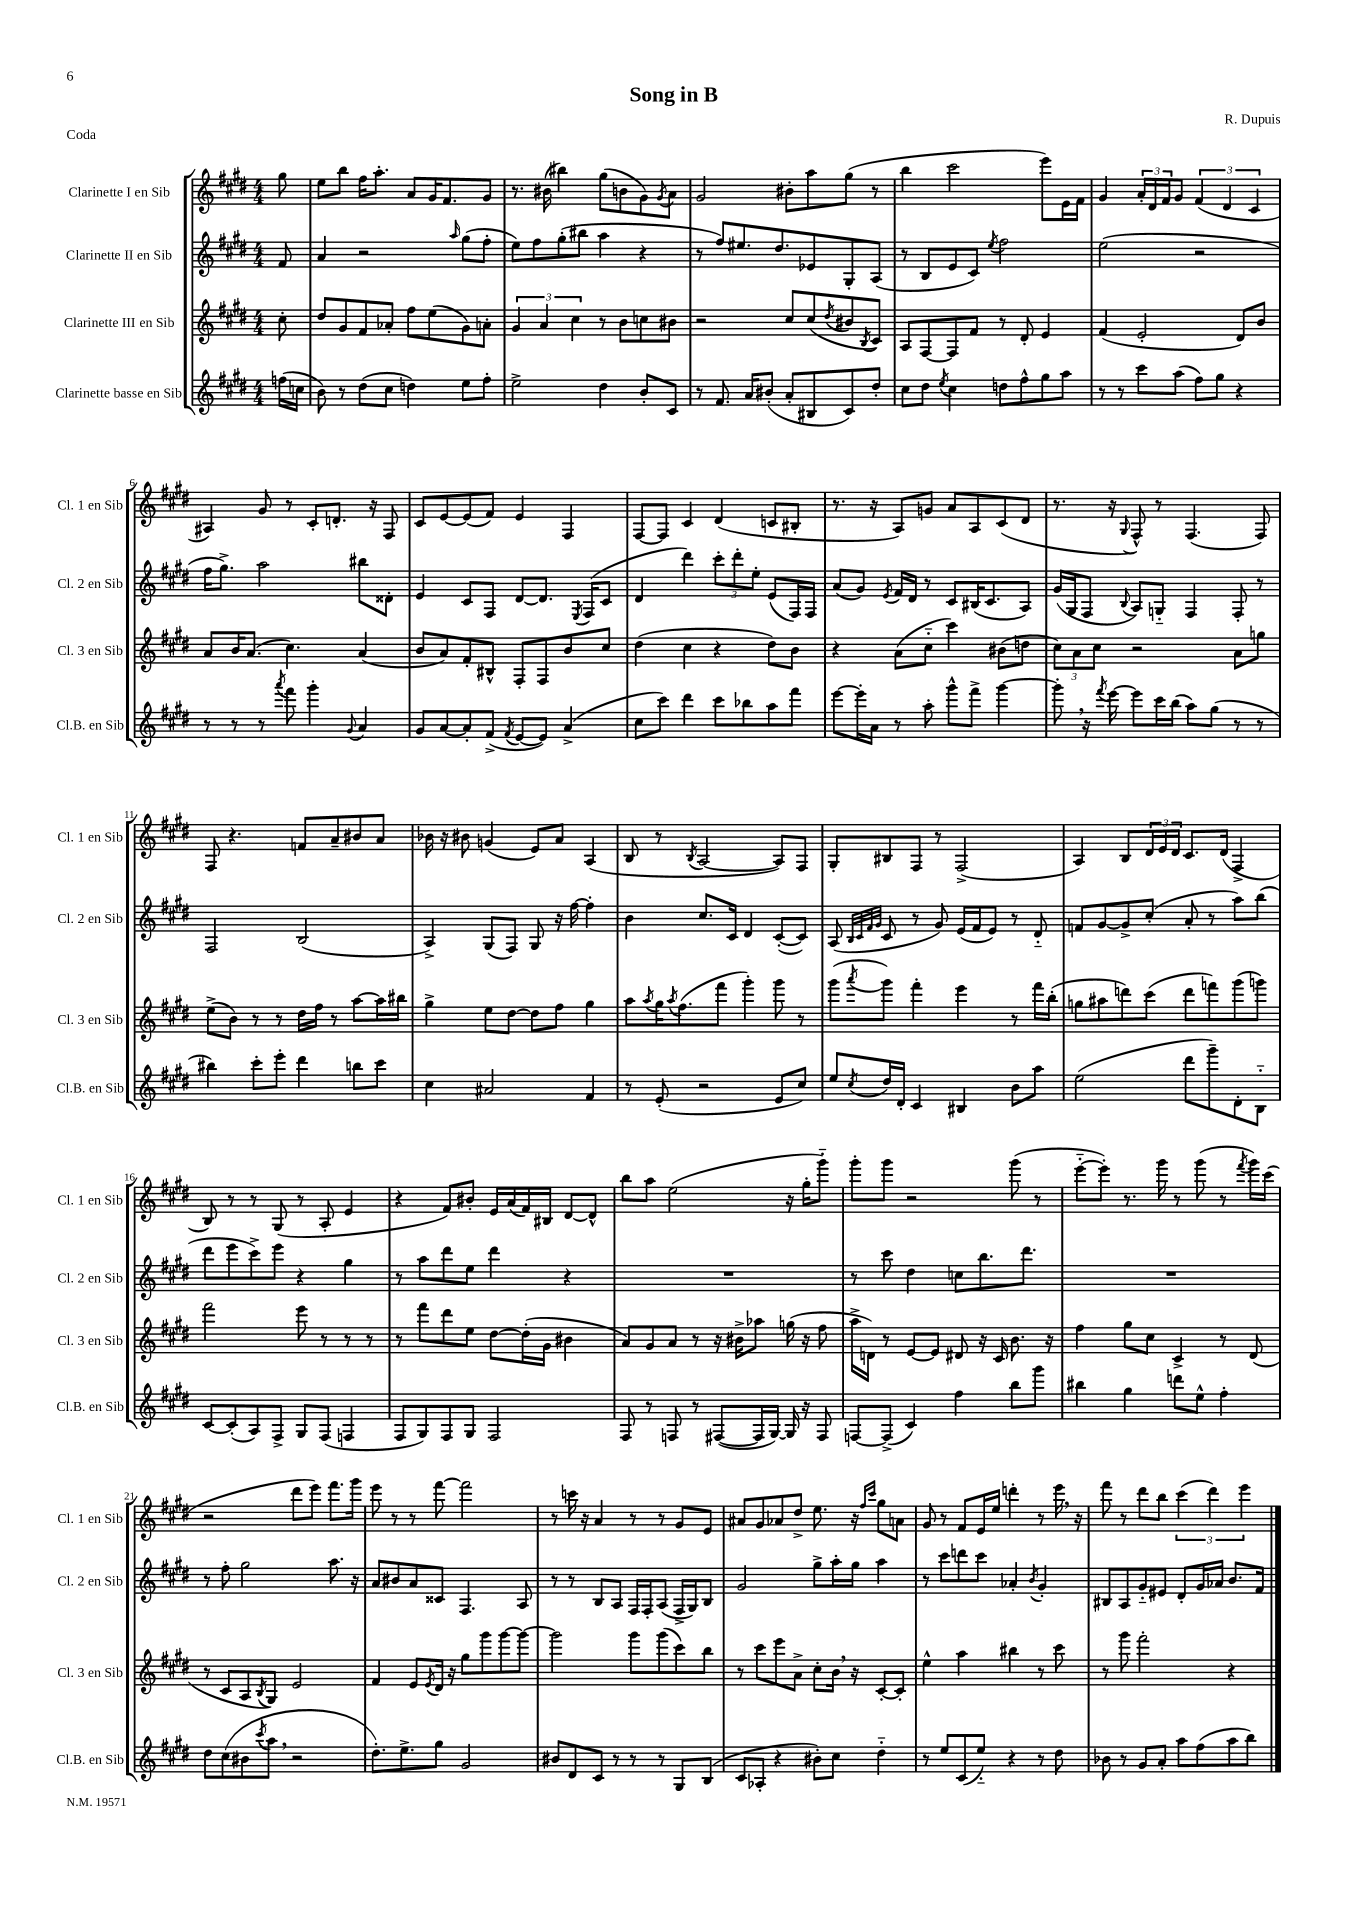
\header { title = "Song in B" composer = "R. Dupuis" piece = "Coda" }
<<
\new StaffGroup <<
\new Staff = "s0" \with { instrumentName = "Clarinette I en Sib" shortInstrumentName = "Cl. 1 en Sib" } {
    \clef treble \key e \major \numericTimeSignature \time 4/4 \partial 8
    gis''8 |
    e''8 b''8 fis''16 a''8.-. a'8 gis'16 fis'8. gis'8 |
    r8. bis'16( bis''4) gis''8( b'8 gis'8) \acciaccatura { gis'8 } a'8 |
    gis'2 bis'8-. a''8 gis''8( r8 |
    b''4 cis'''2 e'''8) e'16 fis'16 |
    gis'4 \tuplet 3/2 { a'16-. dis'16 fis'16 } gis'8 \tuplet 3/2 { fis'4( dis'4 cis'4 } |
    ais4) gis'8 r8 cis'8-. d'8.-. r16 fis8 |
    cis'8 e'8~ e'8( fis'8) e'4 fis4 |
    fis8~ fis8 cis'4 dis'4( c'8 bis8-. |
    r8. r16 a8) g'8 a'8 a8 cis'8( dis'8 |
    r8. r16 \appoggiatura { gis8 } fis8-^) r8 fis4.( fis8) |
    fis8 r4. f'8 a'8-- bis'8 a'8 |
    bes'16 r16 bis'8 g'4( e'8) a'8 a4( |
    b8 r8 \acciaccatura { b8 } a2~ a8) fis8 |
    gis8-. bis8 fis8 r8 fis2->( |
    a4) b8 \tuplet 3/2 { dis'16 e'16 dis'16 } cis'8. dis'16( fis4-> |
    b8) r8 r8 gis8( r8 a8-. e'4 |
    r4 fis'8) bis'8-. e'16 a'16( fis'16) bis16 dis'8~ dis'8-^ |
    b''8 a''8 e''2( r16 gis''16-. gis'''8-_) |
    gis'''8-. gis'''8 r2 gis'''8( r8 |
    e'''8~-_ e'''8-.) r8. gis'''16 r8 gis'''8( r8 \acciaccatura { fis'''8 } gis'''16) cis'''16( |
    r2 dis'''8 e'''8) fis'''8. gis'''16 |
    e'''8 r8 r8 fis'''8~ fis'''2 |
    r8 c'''16 r16 a'4 r8 r8 gis'8 e'8 |
    ais'8 gis'8 aes'8 dis''8-> e''8. r16 \grace { fis''16 cis'''16 } gis''8 a'8 |
    gis'8 r8 fis'8 e'16 e''16 d'''4-. r8 e'''16 \breathe r16 |
    fis'''8 r8 dis'''8 b''8 \tuplet 3/2 { cis'''4( dis'''4) e'''4 } \bar "|." |
}
\new Staff = "s1" \with { instrumentName = "Clarinette II en Sib" shortInstrumentName = "Cl. 2 en Sib" } {
    \clef treble \key e \major \numericTimeSignature \time 4/4 \partial 8
    fis'8 |
    a'4 r2 \grace { a''16 } gis''8( fis''8-. |
    e''8) fis''8 gis''8-.( bis''8 a''4 r4 |
    r8 fis''8) eis''8. dis''8. ees'8 gis8-. a8( |
    r8 b8 e'8 cis'8) \acciaccatura { e''8 } fis''2 |
    e''2( r2 |
    fis''16 gis''8.->) a''2 bis''8 disis'8-. |
    e'4 cis'8 fis8 dis'8~ dis'8. \acciaccatura { e8 } fis16( cis'8 |
    dis'4 dis'''4) \tuplet 3/2 { cis'''8-. dis'''8-. e''8-. } e'8( fis16) fis16 |
    a'8( gis'8) \acciaccatura { e'8 } fis'16 dis'16 r8 cis'8 bis16( cis'8. a8) |
    gis'16( gis16 fis8 \appoggiatura { b8 } a8) g8-_ fis4 fis8-. r8 |
    fis2 b2( |
    a4->) gis8( fis8) gis8 r16 fis''16~ fis''4-. |
    b'4 cis''8. cis'16 dis'4 cis'8~-.( cis'8) |
    a8( \grace { b32 cis'32 fis'32 gis'32 } cis'8 r8 gis'8) e'16( fis'16 e'8) r8 dis'8-_ |
    f'8 gis'8~ gis'8-> cis''8-.( a'8-. r8 a''8) b''8( |
    dis'''8 e'''8 cis'''8->) e'''8 r4 gis''4 |
    r8 a''8 dis'''8 e''8 dis'''4 r4 |
    R1 |
    r8 cis'''8 dis''4 c''8 b''8. dis'''8. |
    R1 |
    r8 fis''8-. gis''2 a''8. r16 |
    a'8 bis'8 a'8 cisis'8 fis4. a8 |
    r8 r8 b8 a8 fis16 fis16-. a8( fis16-> gis16) b8 |
    gis'2 gis''8-> a''16-. gis''16 a''4 |
    r8 cis'''8 d'''8 cis'''8 aes'4-. \acciaccatura { b'8 } gis'4-. |
    bis8 a8 gis'8-_ eis'8 dis'8-. gis'16 aes'16 b'8. fis'16 \bar "|." |
}
\new Staff = "s2" \with { instrumentName = "Clarinette III en Sib" shortInstrumentName = "Cl. 3 en Sib" } {
    \clef treble \key e \major \numericTimeSignature \time 4/4 \partial 8
    cis''8-. |
    dis''8 gis'8 fis'8 aes'8-. fis''8 e''8( gis'8) a'8-. |
    \tuplet 3/2 { gis'4 a'4 cis''4 } r8 b'8 c''8 bis'8 |
    r2 cis''8 cis''8( \acciaccatura { dis''8 } bis'8 \acciaccatura { b8 } cis'8) |
    a8 fis8~ fis8 fis'8 r8 dis'8-. e'4 |
    fis'4( e'2-. dis'8) b'8 |
    a'8 b'16 a'8.( cis''4.) a'4( |
    b'8 a'8) fis'8-. bis8-^ fis8-. fis8 b'8 cis''8 |
    dis''4( cis''4 r4 dis''8) b'8 |
    r4 a'8( cis''8-_ cis'''4) bis'8( d''8 |
    \tuplet 3/2 { cis''8) a'8 cis''8 } r2 a'8 g''8 |
    e''8->( b'8) r8 r8 dis''16 fis''16 r8 a''8~ a''16 bis''16 |
    gis''4-> e''8 dis''8~ dis''8 fis''8 gis''4 |
    a''8 \acciaccatura { a''8 } gis''16 \acciaccatura { a''8 } fis''8.( fis'''8 gis'''4-.) gis'''8 r8 |
    gis'''8( \acciaccatura { a'''8 } gis'''8) fis'''4-. e'''4 r8 fis'''16 b''16-.( |
    g''8 ais''8 d'''8) cis'''8( d'''8 f'''8) gis'''8( g'''8) |
    fis'''2 e'''8 r8 r8 r8 |
    r8 fis'''8 dis'''8 e''8 dis''8~ dis''16-.( gis'16 bis'4 |
    a'8) gis'8 a'8 r8 r16 bis'16-> aes''8 g''16( r16 fis''8 |
    a''16-> d'16) r8 e'8~ e'8 dis'8 r16 cis'16 b'8. r16 |
    fis''4 gis''8 cis''8 cis'4-> r8 dis'8( |
    r8 cis'8 a8 \acciaccatura { b8 } gis8) e'2 |
    fis'4 e'8 \acciaccatura { e'8 } dis'16 r16 gis''8 gis'''8 gis'''8~ gis'''8~ |
    gis'''2 gis'''8 gis'''8( cis'''8) b''8 |
    r8 cis'''8 e'''8 a'8-> cis''8-. b'16 \breathe r16 cis'8~-. cis'8-. |
    e''4-^ a''4 bis''4 r8 cis'''8 |
    r8 gis'''8 fis'''2-. r4 \bar "|." |
}
\new Staff = "s3" \with { instrumentName = "Clarinette basse en Sib" shortInstrumentName = "Cl.B. en Sib" } {
    \clef treble \key e \major \numericTimeSignature \time 4/4 \partial 8
    f''16( c''16 |
    b'8) r8 dis''8( cis''8 d''4) e''8 fis''8-. |
    e''2-> dis''4 b'8-. cis'8 |
    r8 fis'8. a'16 bis'8-.( a'8-. bis8 cis'8) dis''8-. |
    cis''8 dis''8 \acciaccatura { e''8 } cis''4 d''8 fis''8-^ gis''8 a''8 |
    r8 r8 cis'''8 a''8( fis''8) gis''8 r4 |
    r8 r8 r8 \acciaccatura { a'''8 } fis'''8 gis'''4-. \appoggiatura { gis'8 } a'4 |
    gis'8 a'8~ a'8-. fis'8->( \acciaccatura { fis'8 } e'8~ e'8) a'4->( |
    cis''8 cis'''8) dis'''4 cis'''8 bes''8 a''8 fis'''8 |
    e'''8~ e'''16-. a'16 r8 a''8-. gis'''8-^ fis'''8-> gis'''4~ |
    gis'''8-. \breathe r16 \acciaccatura { fis'''8 } e'''16~ e'''8 cis'''16 b''16( a''8) gis''8( r8 r8 |
    bis''4) cis'''8-. e'''8-. dis'''4 b''8 cis'''8 |
    cis''4 ais'2 fis'4 |
    r8 e'8-.( r2 e'8 cis''8) |
    e''8 \acciaccatura { cis''8 } dis''16 dis'16-. cis'4 bis4 b'8 a''8 |
    e''2( dis'''8 gis'''8--) dis'8-. b8-_ |
    cis'8~ cis'8-.( a8) fis8-> gis8 fis8( f4 |
    fis8 gis8) fis8 gis8 fis2 |
    fis8 r8 f8 r8 fis8~( fis16 gis16~) gis16 r16 fis8 |
    f8~ f8->( cis'4) fis''4 b''8 gis'''8 |
    bis''4 gis''4 d'''8 e''8-^ fis''4-. |
    dis''8 cis''8( bis'8 \acciaccatura { cis'''8 } a''8 \breathe r2 |
    dis''8.-.) e''8.-> gis''8 gis'2 |
    bis'8 dis'8 cis'8 r8 r8 r8 gis8 b8( |
    cis'8 aes8-. r4 bis'8-.) cis''8 dis''4-_ |
    r8 e''8 cis'8( e''8-_) r4 r8 dis''8 |
    bes'8 r8 gis'8 a'8-. a''8 fis''8( a''8 b''8) \bar "|." |
}
>>
>>
